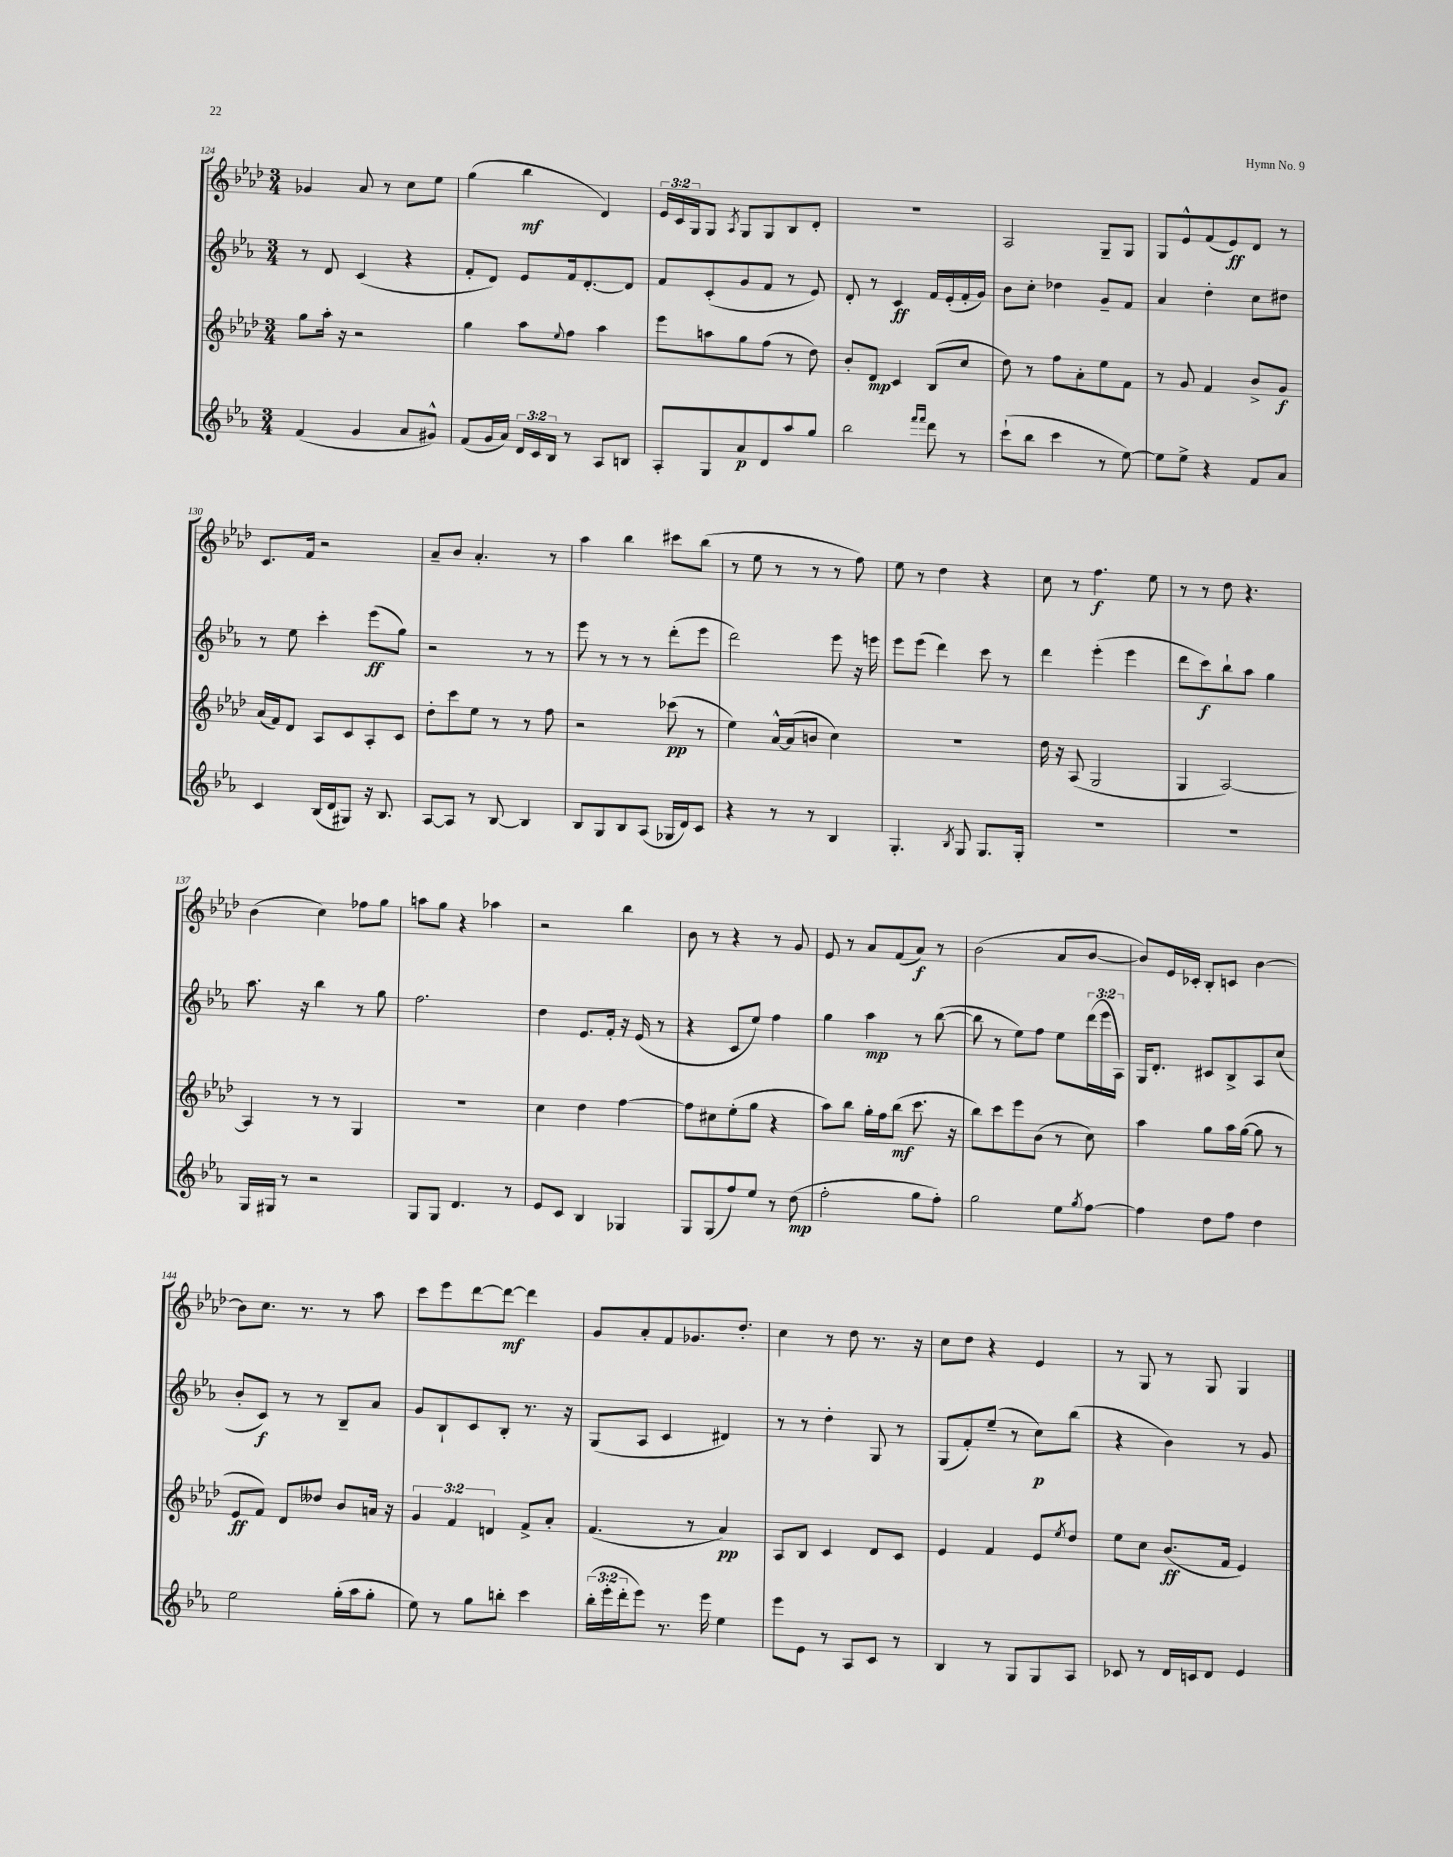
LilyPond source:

<<
\new StaffGroup <<
\new Staff = "s0" {
    \clef treble \key aes \major \numericTimeSignature \time 3/4 \override Staff.TupletNumber.text = #tuplet-number::calc-fraction-text
    ges'4 aes'8 r8 c''8 ees''8 |
    g''4( bes''4\mf des'4) |
    \tuplet 3/2 { ees'16 c'16 g16 } g8 \acciaccatura { aes8 } g8 g8 bes8 des'8-. |
    R2. |
    aes2 g8-- g8 |
    g8 ees'8-^ f'8( ees'8\ff) des'8 r8 |
    c'8. f'16 r2 |
    aes'8-- bes'8 aes'4.-. r8 |
    aes''4 bes''4 cis'''8 bes''8( |
    r8 ees''8 r8 r8 r8 f''8) |
    ees''8 r8 des''4 r4 |
    c''8 r8 f''4.\f ees''8 |
    r8 r8 des''8 r4. |
    bes'4( c''4) fes''8 g''8 |
    a''8 g''8 r4 aes''4 |
    r2 bes''4 |
    bes'8 r8 r4 r8 g'8 |
    ees'8 r8 aes'8 f'8( aes'8\f) r8 |
    bes'2( aes'8 bes'8~ |
    bes'8) ees'16 ces'16-. bes8-. c'8 bes'4~ |
    bes'8 c''8. r8. r8 aes''8 |
    c'''8 ees'''8 des'''8~ des'''8~\mf des'''4 |
    g'8 aes'8-. f'8 ges'8. des''8.-. |
    c''4 r8 des''8 r8. r16 |
    c''8 des''8 r4 ees'4 |
    r8 g8 r8 g8 g4 \bar "|." |
}
\new Staff = "s1" {
    \clef treble \key ees \major \numericTimeSignature \time 3/4 \override Staff.TupletNumber.text = #tuplet-number::calc-fraction-text
    r8 d'8 c'4( r4 |
    f'8-. d'8) ees'8 f'16 d'8.~-. d'8 |
    f'8 c'8-.( g'8 f'8 r8 ees'8) |
    d'8-. r8 c'4\ff f'16 ees'16-.( f'16-. g'16) |
    bes'8 c''8-. des''4 g'8-- f'8 |
    aes'4 d''4-. c''8 dis''8 |
    r8 ees''8 c'''4-. ees'''8\ff( g''8) |
    r2 r8 r8 |
    ees'''8 r8 r8 r8 d'''8-.( ees'''8 |
    d'''2) ees'''8 r16 e'''16 |
    ees'''8 ees'''8( d'''4) c'''8 r8 |
    d'''4 ees'''4-.( ees'''4 |
    d'''8 c'''8\f) bes''8-! aes''8 g''4 |
    aes''8. r16 bes''4 r8 g''8 |
    f''2. |
    d''4 ees'8. f'16-. r16 ees'16( r8 |
    r4 c'8 ees''8) f''4 |
    g''4 aes''4\mp r8 bes''8~( |
    bes''8 r8 ees''8) f''8 ees''8 \tuplet 3/2 { d'''16( ees'''16 aes16) } |
    g16 d'8.-. cis'8 bes8-> aes8 c''8( |
    bes'8-. c'8\f) r8 r8 bes8-- aes'8 |
    g'8 bes8-! c'8 bes8-. r8. r16 |
    g8( aes8 c'4 dis'4) |
    r8 r8 d''4-. g8 r8 |
    g8( f'8-.) ees''8--( r8 c''8\p) bes''8( |
    r4 bes'4) r8 g'8 \bar "|." |
}
\new Staff = "s2" {
    \clef treble \key aes \major \numericTimeSignature \time 3/4 \override Staff.TupletNumber.text = #tuplet-number::calc-fraction-text
    g''8 aes''16-. r16 r2 |
    g''4 aes''8 \appoggiatura { ees''8 } f''8 aes''4 |
    ees'''8 a''8 g''8 f''8( r8 des''8) |
    bes'8-. des'8\mp c'4 bes8( c''8 |
    des''8) r8 f''8 aes'8-. ees''8 f'8 |
    r8 g'8 f'4 bes'8-> g'8\f |
    aes'16( f'16) des'8 aes8 c'8 aes8-. c'8 |
    des''8-. c'''8 ees''8 r8 r8 f''8 |
    r2 ces'''8\pp( r8 |
    ees''4) aes'16~-^ aes'16( b'8 c''4) |
    R2. |
    des''16 r16 aes8( g2 |
    g4 aes2~) |
    aes4 r8 r8 g4 |
    R2. |
    c''4 des''4 f''4~ |
    f''8 cis''8 ees''8-.( g''8 r4 |
    aes''8) bes''8 g''16-. f''16 bes''8\mf( c'''8. r16 |
    bes''8) c'''8 ees'''8 bes'8( r8 c''8) |
    aes''4 g''8 aes''16 g''16~( g''8 r8 |
    ees'8\ff f'8) des'8 deses''8 bes'8 a'16 r16 |
    \tuplet 3/2 { g'4 f'4 d'4 } f'8-> aes'8-. |
    f'4.( r8 aes'4\pp) |
    aes8 bes8 c'4 des'8 c'8 |
    ees'4 f'4 ees'8 \acciaccatura { ees''8 } des''8 |
    ees''8 c''8 bes'8.\ff( f'16 ees'4) \bar "|." |
}
\new Staff = "s3" {
    \clef treble \key ees \major \numericTimeSignature \time 3/4 \override Staff.TupletNumber.text = #tuplet-number::calc-fraction-text
    f'4( g'4 aes'8 gis'8-^) |
    f'8( g'16 aes'16) \tuplet 3/2 { d'16 c'16 bes16 } r8 aes8 b8 |
    aes8-. g8 aes'8\p d'8 aes''8 g''8 |
    bes''2 \grace { f'''16 f'''16 } d'''8 r8 |
    c'''8-!( bes''8 c'''4 r8 ees''8~) |
    ees''8 ees''8-> r4 f'8 aes'8 |
    c'4 bes16( d'16 gis8) r16 bes8. |
    aes8~ aes8 r8 bes8~ bes4 |
    bes8 g8 bes8 aes8( ges16 d'16) c'8 |
    r4 r8 r8 bes4 |
    g4.-. \acciaccatura { bes8 } g8 g8. g16-. |
    R2. |
    R2. |
    g16 gis16 r8 r2 |
    g8 g8 d'4. r8 |
    ees'8 c'8 bes4 ges4 |
    g8 g8( f''8) ees''8 r8 d''8\mp( |
    f''2-. g''8 f''8-.) |
    g''2 ees''8 \acciaccatura { g''8 } f''8~ |
    f''4 d''8 f''8 d''4 |
    ees''2 g''16-.( aes''16 g''8-. |
    ees''8) r8 g''8 b''8-. c'''4 |
    \tuplet 3/2 { bes''16-.( ees'''16-. d'''16-. } ees'''8) r8. ees'''16 ees''4 |
    ees'''8 ees'8 r8 aes8 c'8 r8 |
    bes4 r8 g8 g8 aes8 |
    ces'8 r8 d'16 c'16 d'8 ees'4 \bar "|." |
}
>>
>>
\layout { \context { \Score currentBarNumber = #124 } }
